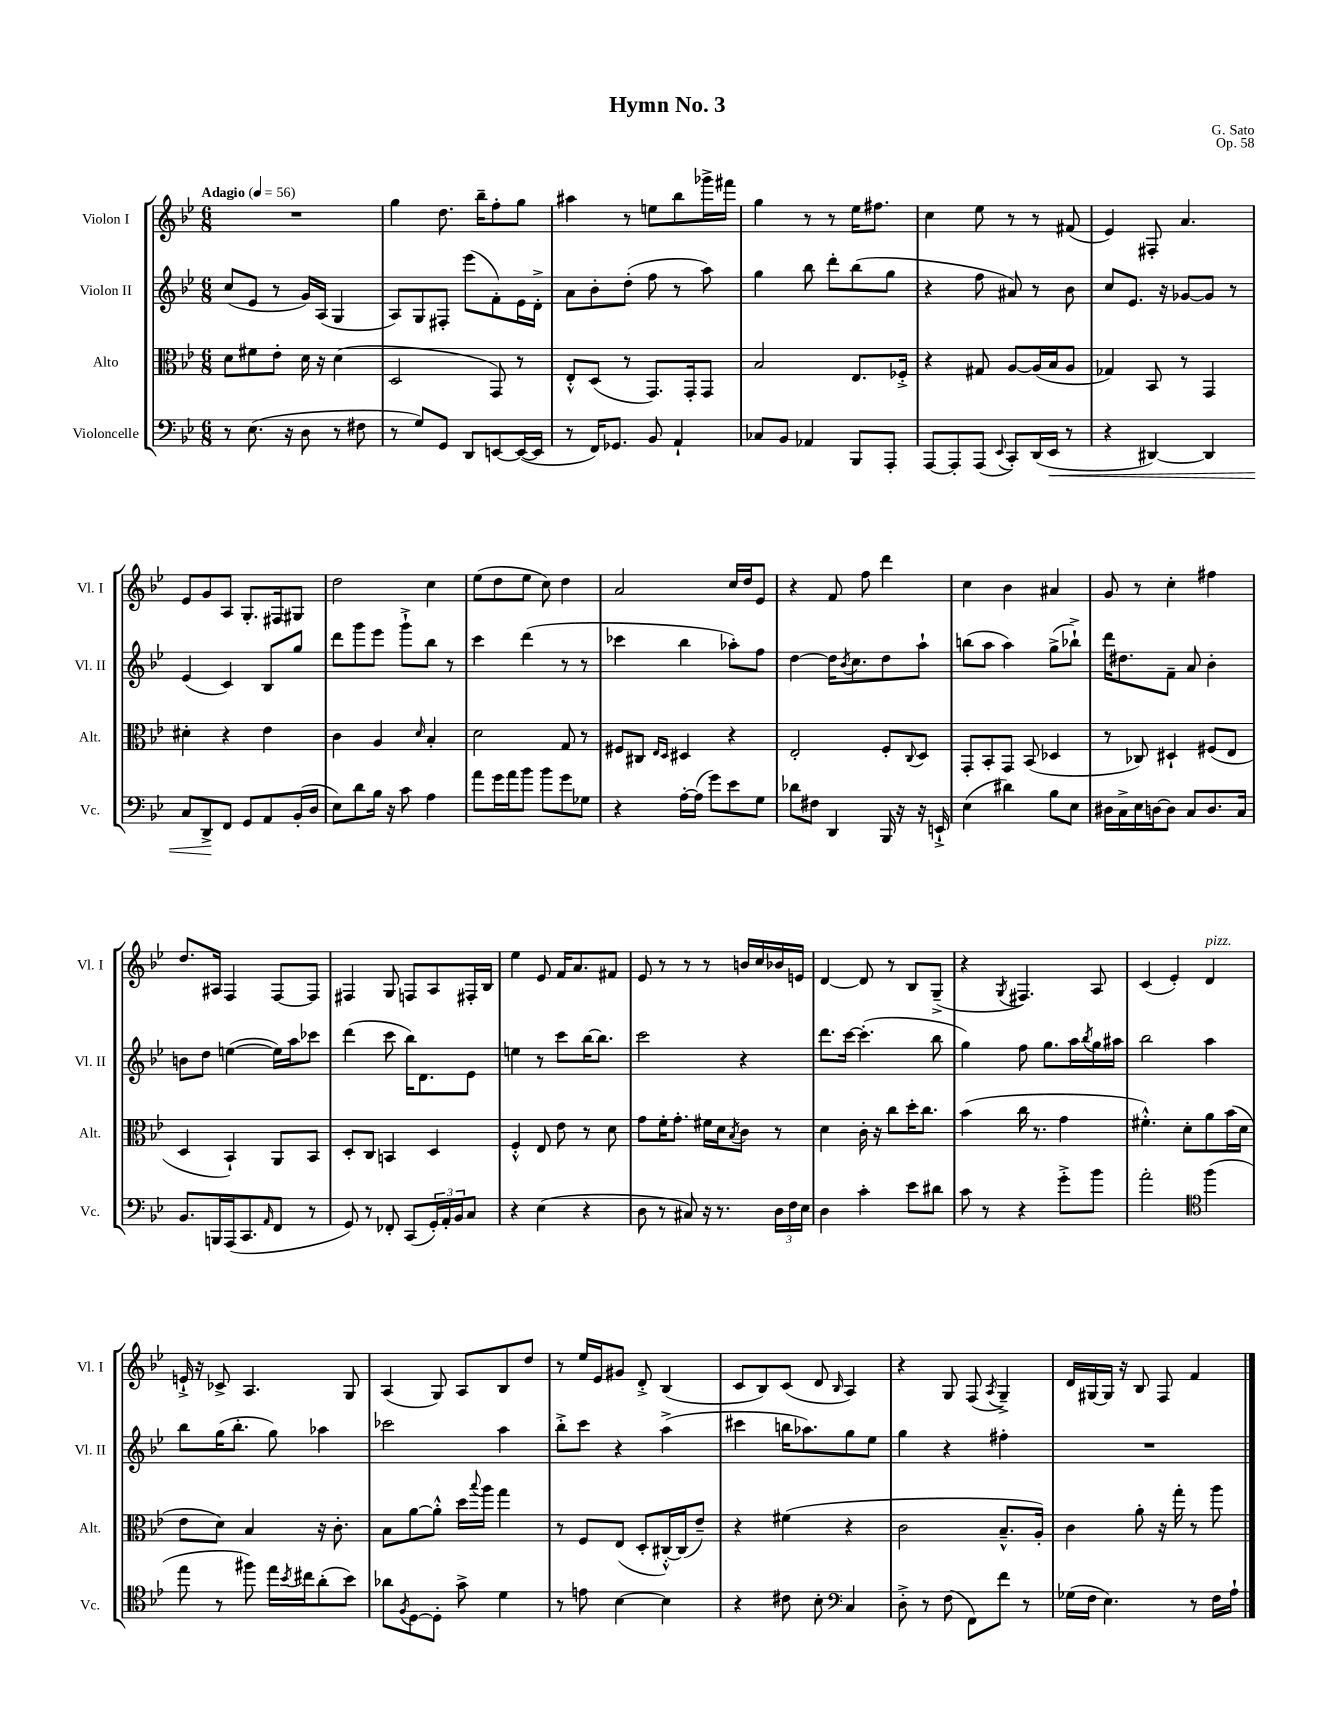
\header { title = "Hymn No. 3" composer = "G. Sato" opus = "Op. 58" }
<<
\new StaffGroup <<
\new Staff = "s0" \with { instrumentName = "Violon I" shortInstrumentName = "Vl. I" } {
    \clef treble \key bes \major \numericTimeSignature \time 6/8 \tempo "Adagio" 4 = 56
    R2. |
    g''4 d''8. bes''16-- f''8-. g''8 |
    ais''4 r8 e''8 bes''8 ges'''16-> fis'''16 |
    g''4 r8 r8 ees''16 fis''8. |
    c''4 ees''8 r8 r8 fis'8( |
    ees'4) fis8-. a'4. |
    ees'8 g'8 a8 g8.-. fis16 gis8 |
    d''2 c''4 |
    ees''8( d''8 ees''8 c''8) d''4 |
    a'2 c''16 d''16 ees'8 |
    r4 f'8 f''8 d'''4 |
    c''4 bes'4 ais'4 |
    g'8 r8 c''4-. fis''4 |
    d''8. ais16 f4 f8~ f8 |
    fis4 g8 f8 a8 fis16-. bes16 |
    ees''4 ees'8 f'16 a'8. fis'8 |
    ees'8 r8 r8 r8 b'16 c''16 bes'16 e'16 |
    d'4~ d'8 r8 bes8 g8--->( |
    r4 \acciaccatura { g8 } fis4.) a8 |
    c'4( ees'4-.) d'4^\markup { \italic "pizz." } |
    e'16-!-> r16 ces'8-> a4. g8 |
    a4( g8) a8 bes8 d''8 |
    r8 ees''16 ees'16 gis'8 d'8-.-> bes4( |
    c'8 bes8) c'8( d'8 \grace { bes16 } a4) |
    r4 g8 f8( \acciaccatura { a8 } g4--->) |
    d'16 gis16~ gis16 r16 bes8 f8 f'4 \bar "|." |
}
\new Staff = "s1" \with { instrumentName = "Violon II" shortInstrumentName = "Vl. II" } {
    \clef treble \key bes \major \numericTimeSignature \time 6/8
    c''8( ees'8 r8 g'16) a16( g4 |
    a8) g8 fis8-. ees'''8( f'8-.) ees'16 d'16-.-> |
    a'8 bes'8-. d''8-.( f''8 r8 a''8) |
    g''4 bes''8 d'''8-. bes''8( g''8 |
    r4 f''8 ais'8) r8 bes'8 |
    c''8 ees'8. r16 ges'8~ ges'8 r8 |
    ees'4( c'4) bes8 g''8 |
    d'''8 g'''8 ees'''8 g'''8-!-> bes''8 r8 |
    c'''4 d'''4( r8 r8 |
    ces'''4 bes''4 aes''8-.) f''8 |
    d''4~ d''16 \acciaccatura { bes'8 } c''8. d''8 a''8-! |
    b''8( a''8 a''4) g''8->( bes''8-!->) |
    d'''16 dis''8. f'8-- a'8 bes'4-. |
    b'8 d''8 e''4~( e''16) a''16 ces'''8 |
    d'''4( c'''8 bes''16) d'8. ees'8 |
    e''4 r8 c'''8 bes''16~ bes''8. |
    c'''2 r4 |
    d'''8. c'''16~ c'''4.-.( bes''8 |
    g''4) f''8 g''8. a''16 \acciaccatura { bes''8 } g''16 ais''16 |
    bes''2 a''4 |
    bes''8 g''16( bes''8.-. g''8) aes''4 |
    ces'''2 a''4 |
    bes''8-.-> c'''8 r4 a''4->( |
    cis'''4 b''16 aes''8.) g''8 ees''8 |
    g''4 r4 fis''4-. |
    R2. \bar "|." |
}
\new Staff = "s2" \with { instrumentName = "Alto" shortInstrumentName = "Alt." } {
    \clef alto \key bes \major \numericTimeSignature \time 6/8
    d'8 fis'8 ees'8-. d'16 r16 d'4( |
    d2 g,8) r8 |
    ees8-.-^ d8( r8 g,8.) g,16-. g,8 |
    bes2 ees8. fes16-.-> |
    r4 gis8 a8~ a16( bes16 a8 |
    ges4) bes,8 r8 g,4 |
    dis'4-. r4 ees'4 |
    c'4 a4 \grace { d'16 } bes4-. |
    d'2 g8 r8 |
    fis8 cis8 \grace { ees16 d16 } dis4 r4 |
    ees2-. f8-. \appoggiatura { c8 } d8 |
    g,8-. bes,8-. g,8 bes,8( des4 |
    r8 ces8) dis4-! fis8( ees8 |
    d4 bes,4-!) a,8 bes,8 |
    d8-. c8 b,4 d4 |
    f4-.-^ ees8 ees'8 r8 d'8 |
    g'8 f'16-. g'8.-. fis'16 d'16 \acciaccatura { bes8 } c'8 r8 |
    d'4 c'16-. r16 c''8 d''16-. c''8. |
    bes'4( c''16 r8. g'4 |
    fis'4.-.-^) d'8-. a'8 bes'16( d'16 |
    ees'8 d'8) bes4 r16 c'8.-. |
    bes8 a'8~ a'8-.-^ d''16 \appoggiatura { bes''8 } a''16 g''4 |
    r8 f8 ees8( d8-. cis16~-.-^) cis16( ees'8--) |
    r4 fis'4( r4 |
    c'2 bes8.---^ a16-.) |
    c'4 a'8-. r16 g''16-. r8 a''8 \bar "|." |
}
\new Staff = "s3" \with { instrumentName = "Violoncelle" shortInstrumentName = "Vc." } {
    \clef bass \key bes \major \numericTimeSignature \time 6/8
    r8 ees8.( r16 d8 r8 fis8 |
    r8 g8) g,8 d,8 e,8~ e,16~( e,16 |
    r8 f,16) ges,8. bes,8 a,4-! |
    ces8 bes,8 aes,4 bes,,8 a,,8-. |
    a,,8~ a,,8-. a,,8( \appoggiatura { ees,8 } c,8-.) d,16( ees,16\< r8 |
    r4 dis,4~) dis,4 |
    c8 d,8->\! f,8 g,8 a,8 bes,16-.( d16 |
    ees8) d'8 bes16 r16 c'8 a4 |
    a'8 g'16 a'16 bes'8 bes'8 g'8 ges8 |
    r4 a16~-. a16( g'8) ees'8 g8 |
    des'8 fis8 d,4 bes,,16 r16 r16 e,16-!-> |
    ees4( dis'4) bes8 ees8 |
    dis16 c16-> ees16 d16~ d8 c8 d8. c16 |
    bes,8. b,,16 a,,16( c,8. \grace { a,16 } f,8 r8 |
    g,8) r8 fes,8-. c,8( \tuplet 3/2 { g,16-.) a,16-. bes,16 } c8 |
    r4 ees4( r4 |
    d8 r8 cis8) r16 r8. \tuplet 3/2 { d16 f16 ees16 } |
    d4 c'4-. ees'8 dis'8 |
    c'8 r8 r4 g'8-.-> bes'8 |
    a'2-. \clef tenor f''4( |
    ees''8 r8 fis''8) ees''16 \acciaccatura { bes'8 } cis''16 a'8-.( bes'8) |
    aes'8 \acciaccatura { f8 } d8~ d8-. g'8-> d'4 |
    r8 e'8 bes4~ bes4 |
    r4 cis'8 bes8-. \clef bass c4 |
    d8-.-> r8 f8( f,8) f'8 r8 |
    ges16( f16 ees4.) r8 f16 a16-! \bar "|." |
}
>>
>>
\layout { \context { \Score \remove "Bar_number_engraver" } }
